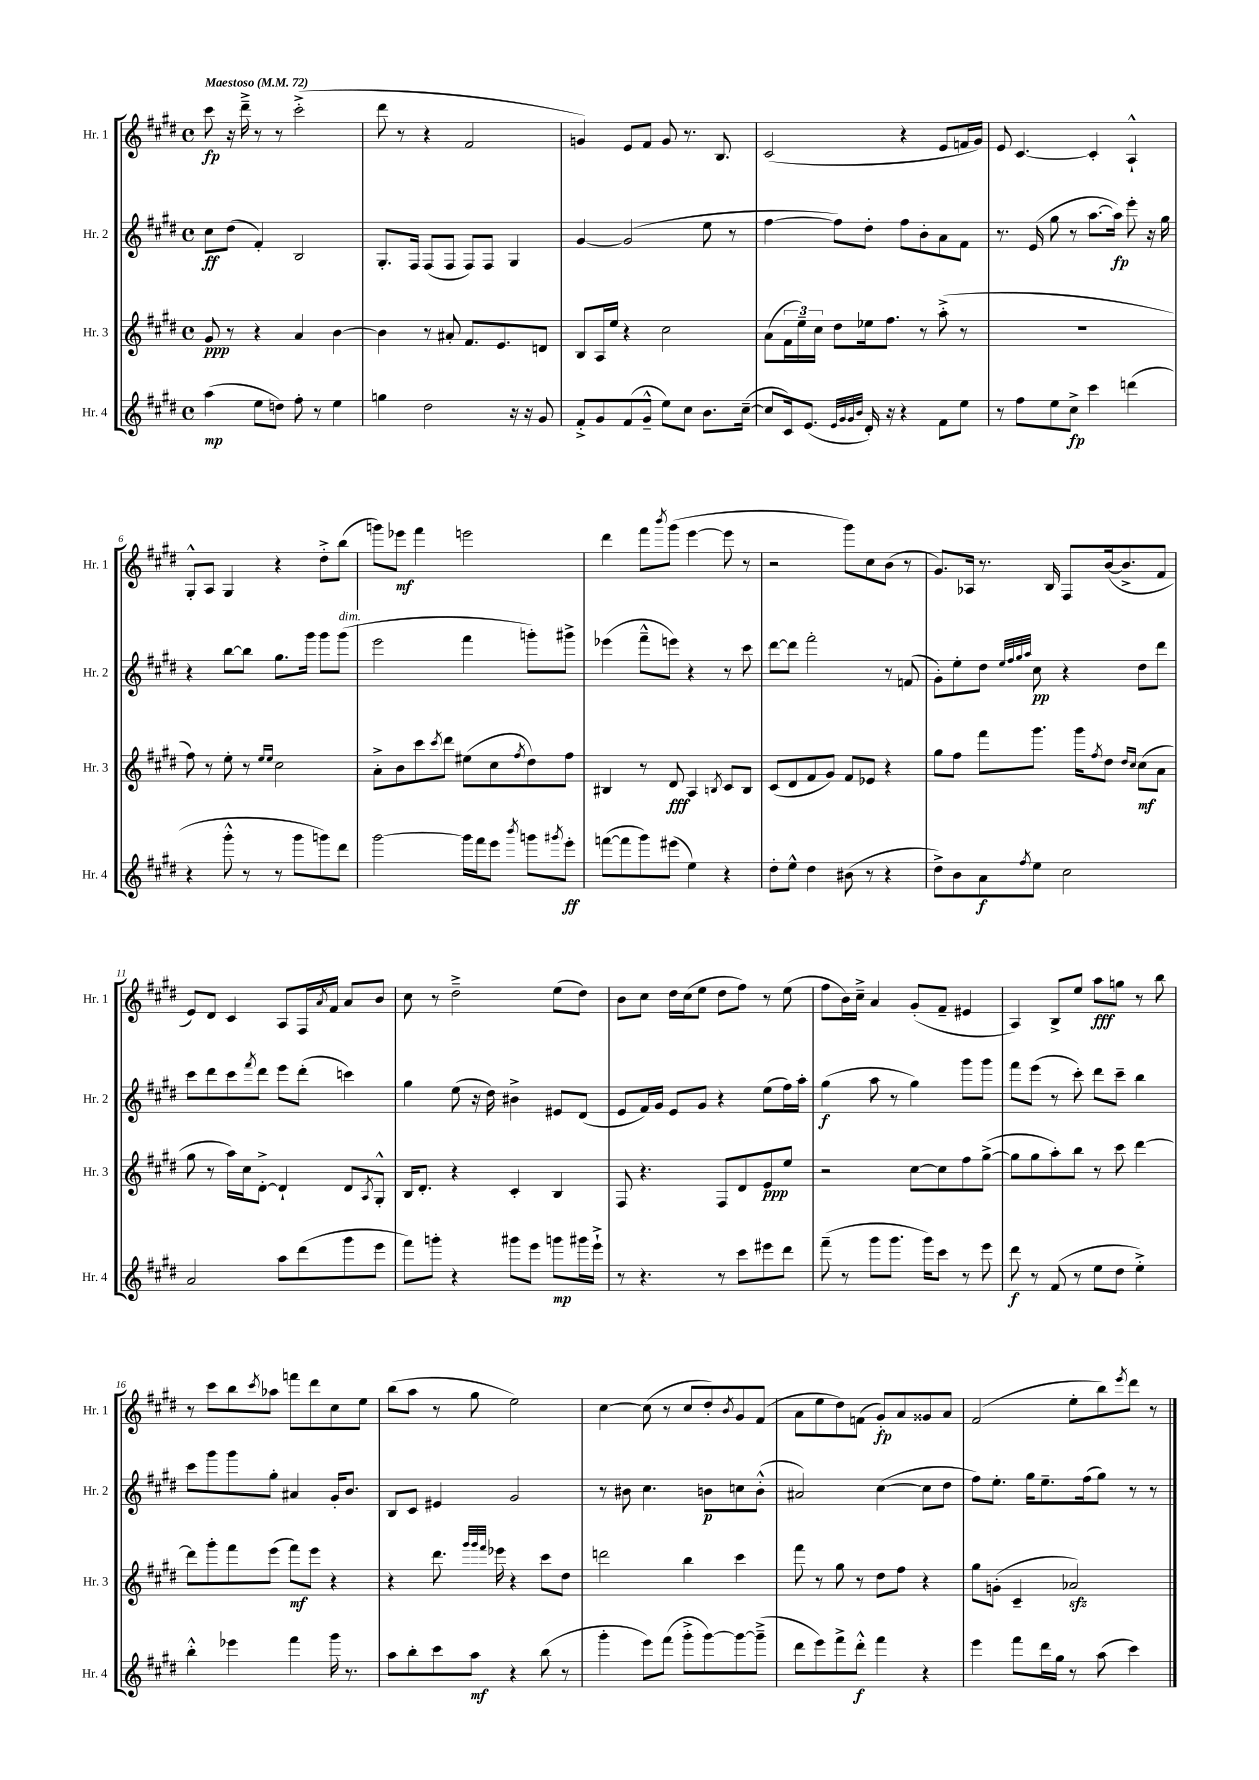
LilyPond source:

<<
\new StaffGroup <<
\new Staff = "s0" \with { instrumentName = "Hr. 1" shortInstrumentName = "Hr. 1" } {
    \clef treble \key e \major \defaultTimeSignature \time 4/4 \tempo "Maestoso" 4 = 72
    cis'''8\fp r16 dis'''16---> r8 r8 cis'''2-.->( |
    dis'''8 r8 r4 fis'2 |
    g'4) e'8 fis'8 g'8 r8. b8. |
    cis'2( r4 e'8 f'16 gis'16) |
    e'8 cis'4.~ cis'4-. a4-!-^ |
    gis8-.-^ a8 gis4 r4 dis''8-.-> b''8( |
    g'''8) ees'''8\mf fis'''4 e'''2 |
    dis'''4 fis'''8 \acciaccatura { b'''8 } gis'''8( e'''4~ e'''8 r8 |
    r2 gis'''8) cis''8 b'8( r8 |
    gis'8.) aes16 r8. b16 fis8 b'16~( b'8.-> fis'8 |
    e'8) dis'8 cis'4 a8 fis16 \acciaccatura { a'8 } fis'16 a'8 b'8 |
    cis''8 r8 dis''2---> e''8( dis''8) |
    b'8 cis''8 dis''16 cis''16( e''8 dis''8 fis''8) r8 e''8( |
    fis''8 b'16) cis''16---> a'4 gis'8-.( fis'8-- eis'4 |
    a4) b8-> e''8 a''8\fff g''8 r8 b''8 |
    r8 cis'''8 b''8 \acciaccatura { cis'''8 } aes''8 f'''8 dis'''8 cis''8 e''8 |
    b''8( a''8 r8 gis''8 e''2) |
    cis''4~ cis''8( r8 cis''8 dis''8-.) \acciaccatura { b'8 } gis'8 fis'8( |
    a'8 e''8 dis''8) f'8( gis'8-.\fp) a'8 gisis'8 a'8 |
    fis'2( e''8-. b''8) \acciaccatura { e'''8 } dis'''8 r8 \bar "|." |
}
\new Staff = "s1" \with { instrumentName = "Hr. 2" shortInstrumentName = "Hr. 2" } {
    \clef treble \key e \major \defaultTimeSignature \time 4/4
    cis''8\ff dis''8( fis'4-.) b2 |
    gis8.-. fis16 fis8( fis8 fis8) fis8 gis4 |
    gis'4~ gis'2( e''8 r8 |
    fis''4~ fis''8) dis''8-. fis''8 b'8-. a'8 fis'8 |
    r8. e'16( gis''8 r8 a''8.~ a''16\fp) e'''8-. r16 gis''16 |
    r4 b''8~ b''8 gis''8. gis'''16 gis'''8 gis'''8^\markup { \italic "dim." }( |
    e'''2 fis'''4 g'''8-.) gis'''8-> |
    ees'''4( fis'''8---^ e'''8) r4 r8 cis'''8 |
    dis'''8~ dis'''8 fis'''2-. r8 f'8( |
    gis'8-.) e''8-. dis''8 \grace { e''32 fis''32 gis''32 a''32 } cis''8\pp r4 dis''8 dis'''8 |
    cis'''8 dis'''8 cis'''8 \acciaccatura { fis'''8 } dis'''8 e'''8 dis'''8-.( c'''4) |
    gis''4 e''8( r16 dis''16) bis'4-> eis'8 dis'8( |
    e'8 fis'16) gis'16 e'8 gis'8 r4 e''8( fis''16) a''16-. |
    gis''4\f( a''8 r8 gis''4) gis'''8 gis'''8 |
    fis'''8 e'''8( r8 cis'''8-.) dis'''8 cis'''8-- b''4 |
    cis'''8 gis'''8 gis'''8 gis''8-. ais'4 gis'16-. b'8. |
    b8 cis'8 eis'4 gis'2 |
    r8 bis'8 cis''4. b'8\p c''8 b'8-.-^( |
    ais'2) cis''4~( cis''8 dis''8 |
    fis''8) e''8.-. gis''16 e''8.-- fis''16( gis''8) r8 r8 \bar "|." |
}
\new Staff = "s2" \with { instrumentName = "Hr. 3" shortInstrumentName = "Hr. 3" } {
    \clef treble \key e \major \defaultTimeSignature \time 4/4
    gis'8\ppp r8 r4 a'4 b'4~ |
    b'4 r8 ais'8-. fis'8. e'8. d'8 |
    b8 a16 e''16 r4 cis''2 |
    a'8( \tuplet 3/2 { fis'16 e''16--) cis''16 } dis''8 ees''16 fis''8. r8 a''8-.->( r8 |
    R1 |
    fis''8) r8 e''8-. r8 \grace { e''16 e''16 } cis''2 |
    a'8-.-> b'8 cis'''8 \acciaccatura { cis'''8 } dis'''8 eis''8( cis''8 \acciaccatura { fis''8 } dis''8) fis''8 |
    bis4 r8 dis'8\fff a4 \acciaccatura { b8 } cis'8 b8 |
    cis'8( dis'8 fis'8 gis'8) fis'8 ees'8 r4 |
    gis''8 fis''8 fis'''8 gis'''8. gis'''16 \acciaccatura { fis''8 } dis''8 \grace { dis''16 cis''16 } cis''8\mf( a'8 |
    gis''8 r8 a''16) cis''16 dis'8~-.-> dis'4-! dis'8 \acciaccatura { a8 } gis8-.-^ |
    b16 dis'8.-. r4 cis'4-. b4 |
    fis8 r4. fis8 dis'8 e'8\ppp e''8 |
    r2 cis''8~ cis''8 fis''8 gis''8~->( |
    gis''8 gis''8 a''8-.) b''8 r8 cis'''8 dis'''4~ |
    dis'''8 gis'''8-. fis'''8 e'''8( fis'''8\mf) e'''8 r4 |
    r4 dis'''8. \grace { gis'''32 gis'''32 fis'''32 } ees'''16 r4 cis'''8 dis''8 |
    d'''2 b''4 cis'''4 |
    fis'''8 r8 gis''8 r8 dis''8 fis''8 r4 |
    gis''8 g'8-.( cis'4-- aes'2\sfz) \bar "|." |
}
\new Staff = "s3" \with { instrumentName = "Hr. 4" shortInstrumentName = "Hr. 4" } {
    \clef treble \key e \major \defaultTimeSignature \time 4/4
    a''4\mp( e''8 d''8) fis''8-. r8 e''4 |
    g''4 dis''2 r16 r16 gis'8 |
    fis'8-.-> gis'8 fis'8( gis'8---^ e''8) cis''8 b'8. cis''16~--( |
    cis''8 cis'16) e'8.( \grace { e'32 gis'32 gis'32 b'32 } dis'16-.) r16 r4 fis'8 e''8 |
    r8 fis''8 e''8 cis''8->\fp cis'''4 d'''4( |
    r4 gis'''8-.-^ r8 r8 gis'''8 g'''8) dis'''8 |
    gis'''2~ gis'''16 fis'''16 e'''8 \acciaccatura { b'''8 } g'''8 \acciaccatura { gis'''8 } e'''8-.\ff |
    f'''8~( f'''8 gis'''8) eis'''8( e''4) r4 |
    dis''8-. e''8-^ dis''4 bis'8( r8 r4 |
    dis''8->) b'8 a'8\f \acciaccatura { fis''8 } e''8 cis''2 |
    a'2 a''8 dis'''8( gis'''8 e'''8 |
    fis'''8) g'''8-. r4 gis'''8 e'''8 g'''8\mp gis'''16 e'''16-!-> |
    r8 r4. r8 cis'''8 eis'''8 dis'''8 |
    fis'''8--( r8 gis'''8 gis'''8. gis'''16) cis'''8 r8 e'''8 |
    dis'''8\f r8 fis'8( r8 e''8 dis''8 e''4-.->) |
    b''4-.-^ ees'''4 fis'''4 gis'''16 r8. |
    a''8 b''8-. cis'''8 a''8\mf r4 b''8( r8 |
    gis'''4-. e'''8) fis'''8( gis'''8-.-> gis'''8~) gis'''8~ gis'''8--->( |
    dis'''8 e'''8) fis'''8-> dis'''8-.-^\f fis'''4 r4 |
    e'''4 fis'''8 dis'''16 gis''16 r8 a''8( cis'''4) \bar "|." |
}
>>
>>
